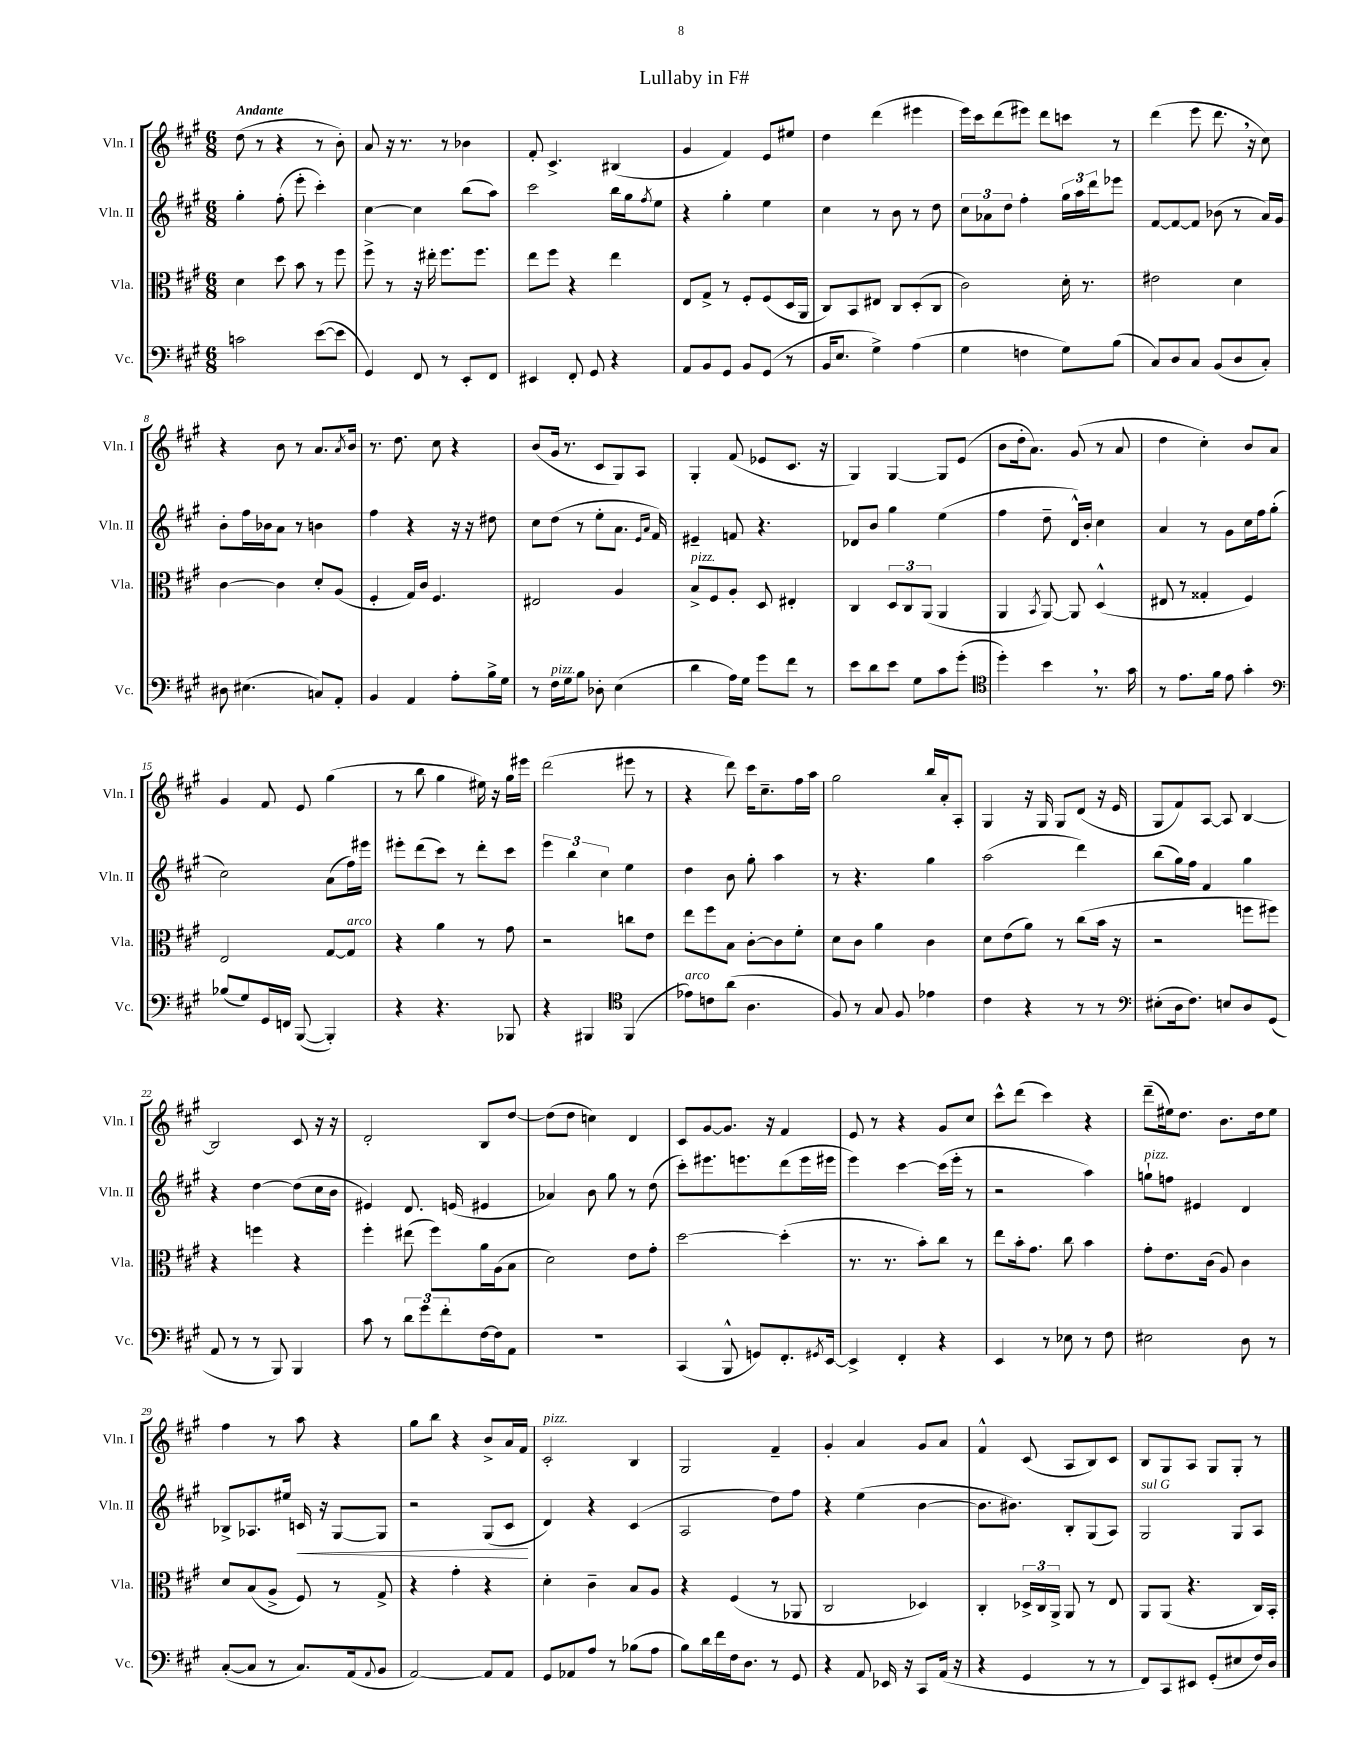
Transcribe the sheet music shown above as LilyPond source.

\header { title = "Lullaby in F#" }
<<
\new StaffGroup <<
\new Staff = "s0" \with { instrumentName = "Vln. I" shortInstrumentName = "Vln. I" } {
    \clef treble \key a \major \numericTimeSignature \time 6/8 \tempo "Andante"
    d''8( r8 r4 r8 b'8-.) |
    a'8 r16 r8. r8 bes'4 |
    fis'8-. cis'4.-> bis4( |
    gis'4 fis'4) e'8 eis''8 |
    d''4 d'''4( eis'''4 |
    e'''16) cis'''16 d'''8( eis'''8) d'''8 c'''8 r8 |
    d'''4( e'''8 d'''8. \breathe r16 cis''8) |
    r4 b'8 r8 a'8. \acciaccatura { a'8 } b'16 |
    r8. d''8. cis''8 r4 |
    b'8( gis'16 r8. cis'8 gis8) a8 |
    gis4-. fis'8( ees'8 cis'8. r16 |
    gis4) gis4~ gis8 e'8( |
    b'8 d''16-. a'8.) gis'8( r8 a'8 |
    d''4 cis''4-.) b'8 a'8 |
    gis'4 fis'8 e'8 gis''4( |
    r8 b''8 gis''4 eis''16) r16 gis''16 eis'''16 |
    d'''2( eis'''8 r8 |
    r4 d'''8) cis'''16 cis''8.-- fis''16 a''16 |
    gis''2 b''16 a'16-. a8-. |
    gis4 r16 gis16 gis8 d'8( r16 e'16 |
    gis8 fis'8) a8~ a8 b4~ |
    b2 cis'8 r16 r16 |
    d'2-. b8 d''8~ |
    d''8( d''8 c''4) d'4 |
    cis'8 gis'8~ gis'8. r16 fis'4 |
    e'8 r8 r4 gis'8 cis''8 |
    cis'''8-^ d'''8( cis'''4) r4 |
    d'''8--( eis''16) d''8. b'8. d''16 eis''8 |
    fis''4 r8 a''8 r4 |
    gis''8 b''8 r4 b'8-> a'16 fis'16 |
    cis'2-.^\markup { \italic "pizz." } b4 |
    gis2 fis'4-- |
    gis'4-. a'4 gis'8 a'8 |
    fis'4-^ cis'8( a8 b8) cis'8 |
    b8 gis8 a8 gis8 gis8-. r8 \bar "|." |
}
\new Staff = "s1" \with { instrumentName = "Vln. II" shortInstrumentName = "Vln. II" } {
    \clef treble \key a \major \numericTimeSignature \time 6/8
    gis''4-. fis''8-.( e'''8-. cis'''4-.) |
    cis''4~ cis''4 b''8( a''8) |
    cis'''2 b''16 gis''16 \acciaccatura { fis''8 } e''8 |
    r4 gis''4-. e''4 |
    cis''4 r8 b'8 r8 d''8 |
    \tuplet 3/2 { cis''8 aes'8 d''8 } fis''4-. \tuplet 3/2 { gis''16 a''16 d'''16 } ees'''8 |
    fis'8~ fis'8~ fis'8 bes'8( r8 a'16) gis'16 |
    b'8-. fis''16 bes'16 a'8 r8 b'4 |
    fis''4 r4 r16 r16 dis''8 |
    cis''8 d''8( r8 e''8-. a'8. \grace { e'16 a'16 } fis'16) |
    eis'4-- f'8 r4. |
    des'8 b'8 gis''4 e''4( |
    fis''4 d''8-- d'16-^) b'16-. cis''4 |
    a'4 r8 gis'8 cis''16 fis''16 gis''8-.( |
    cis''2) a'8( fis''16) eis'''16 |
    eis'''8-. d'''8( cis'''8) r8 d'''8-. cis'''8 |
    \tuplet 3/2 { e'''4 b''4 cis''4 } e''4 |
    d''4 b'8 gis''8-. a''4 |
    r8 r4. gis''4 |
    a''2( d'''4) |
    b''8( gis''16) fis''16 fis'4 gis''4 |
    r4 d''4~ d''8( cis''16 b'16 |
    eis'4) d'8. e'16( eis'4 |
    aes'4) b'8 gis''8 r8 d''8( |
    cis'''8-.) eis'''8. e'''8. d'''8( e'''16 eis'''16 |
    e'''4) cis'''4~ cis'''16( e'''16-. r8 |
    r2 a''4) |
    g''8-!^\markup { \italic "pizz." } f''8 eis'4 d'4 |
    bes8-> aes8. eis''16 c'16\< r16 gis8~ gis8 |
    r2 gis8( cis'8\! |
    d'4) r4 cis'4( |
    a2 d''8) fis''8 |
    r4 e''4( b'4~ |
    b'8. bis'8.) b8-. gis8( a8) |
    gis2^\markup { \italic "sul G" } gis8 a8 \bar "|." |
}
\new Staff = "s2" \with { instrumentName = "Vla." shortInstrumentName = "Vla." } {
    \clef alto \key a \major \numericTimeSignature \time 6/8
    d'4 d''8 b'8 r8 fis''8 |
    fis''8-> r8 r16 eis''16-. fis''8. fis''8. |
    e''8 fis''8 r4 e''4 |
    e8 gis8-> r8 fis8-. fis8( d16 a,16 |
    cis8) b,8 eis8 cis8 d8-.( cis8 |
    cis'2) d'16-. r8. |
    eis'2 d'4 |
    cis'4~ cis'4 d'8-. a8( |
    fis4-. gis16) cis'16 fis4. |
    eis2 a4 |
    b8->^\markup { \italic "pizz." } fis8 a8-. d8 eis4-. |
    cis4 \tuplet 3/2 { d8 cis8 a,8( } a,4 |
    a,4 \acciaccatura { b,8 } a,8~) a,8 d4-^( |
    eis8 r8 gisis4-. fis4) |
    e2 gis8~ gis8^\markup { \italic "arco" } |
    r4 a'4 r8 gis'8 |
    r2 c''8 e'8 |
    e''8 fis''8 b8 cis'8~-. cis'8 fis'8-. |
    d'8 cis'8 a'4 cis'4 |
    d'8 e'8( a'8) r8 cis''8( b'16 r16 |
    r2 f''8 fis''8) |
    r4 f''4 r4 |
    fis''4-. eis''8( fis''8) a'16 a16( b8 |
    d'2) e'8 gis'8-. |
    d''2~ d''4-.( |
    r8. r8. b'8-.) cis''8 r8 |
    e''8 b'16-. gis'8. cis''8 b'4 |
    gis'8-. e'8. cis'16( a8) cis'4 |
    d'8 b8( a8-> fis8) r8 gis8-> |
    r4 gis'4-. r4 |
    d'4-. cis'4-- b8 a8 |
    r4 fis4( r8 aes,8 |
    cis2 des4) |
    cis4-. \tuplet 3/2 { des16-> cis16 a,16-> } a,8 r8 e8 |
    a,8 a,8( r4. cis16) b,16-. \bar "|." |
}
\new Staff = "s3" \with { instrumentName = "Vc." shortInstrumentName = "Vc." } {
    \clef bass \key a \major \numericTimeSignature \time 6/8
    c'2 e'8~( e'8 |
    gis,4) fis,8 r8 e,8-. fis,8 |
    eis,4 fis,8-. gis,8 r4 |
    a,8 b,8 gis,8 b,8 gis,8( r8 |
    b,16 e8. gis4->) a4( |
    gis4 f4 gis8) b8( |
    cis8) d8 cis8 b,8( d8 cis8-.) |
    dis8 eis4.( c8) a,8-. |
    b,4 a,4 a8-. b16-> gis16 |
    r8 fis16^\markup { \italic "pizz." } gis16 b8 des8-. e4( |
    d'4 a16) gis16 gis'8 fis'8 r8 |
    e'8 d'8 e'8 gis8 cis'8 gis'8-.( |
    \clef tenor d''4-.) b'4 \breathe r8. gis'16 |
    r8 e'8. fis'16 e'8 gis'4-. |
    \clef bass bes8( gis8) gis,16 f,16 b,,8~( b,,4-.) |
    r4 r4. bes,,8 |
    r4 bis,,4 \clef tenor fis,4( |
    ees'8^\markup { \italic "arco" }) c'8 a'8( a4. |
    fis8) r8 gis8 fis8 ees'4 |
    cis'4 r4 r8 r8 |
    \clef bass eis8-.( d16 fis8.) e8 d8 gis,8( |
    a,8 r8 r8 b,,8) b,,4 |
    cis'8 r8 \tuplet 3/2 { d'8 gis'8 fis'8-. } fis16~ fis16 a,8 |
    R2. |
    cis,4( b,,8-^ g,8) fis,8.-. \acciaccatura { gis,8 } e,16~ |
    e,4-> fis,4-. r4 |
    e,4 r8 ees8 r8 fis8 |
    eis2 d8 r8 |
    cis8~-.( cis8 r8 cis8.) a,16( \appoggiatura { a,8 } b,8 |
    a,2~) a,8 a,8 |
    gis,8 aes,8 a8 r8 bes8( a8 |
    b8) d'16 fis'16 fis16 d8. r8 gis,8 |
    r4 a,8 ees,16 r16 cis,8 a,16( r16 |
    r4 gis,4 r8 r8 |
    fis,8) cis,8 eis,8 gis,8-.( eis8 fis16) d16 \bar "|." |
}
>>
>>
